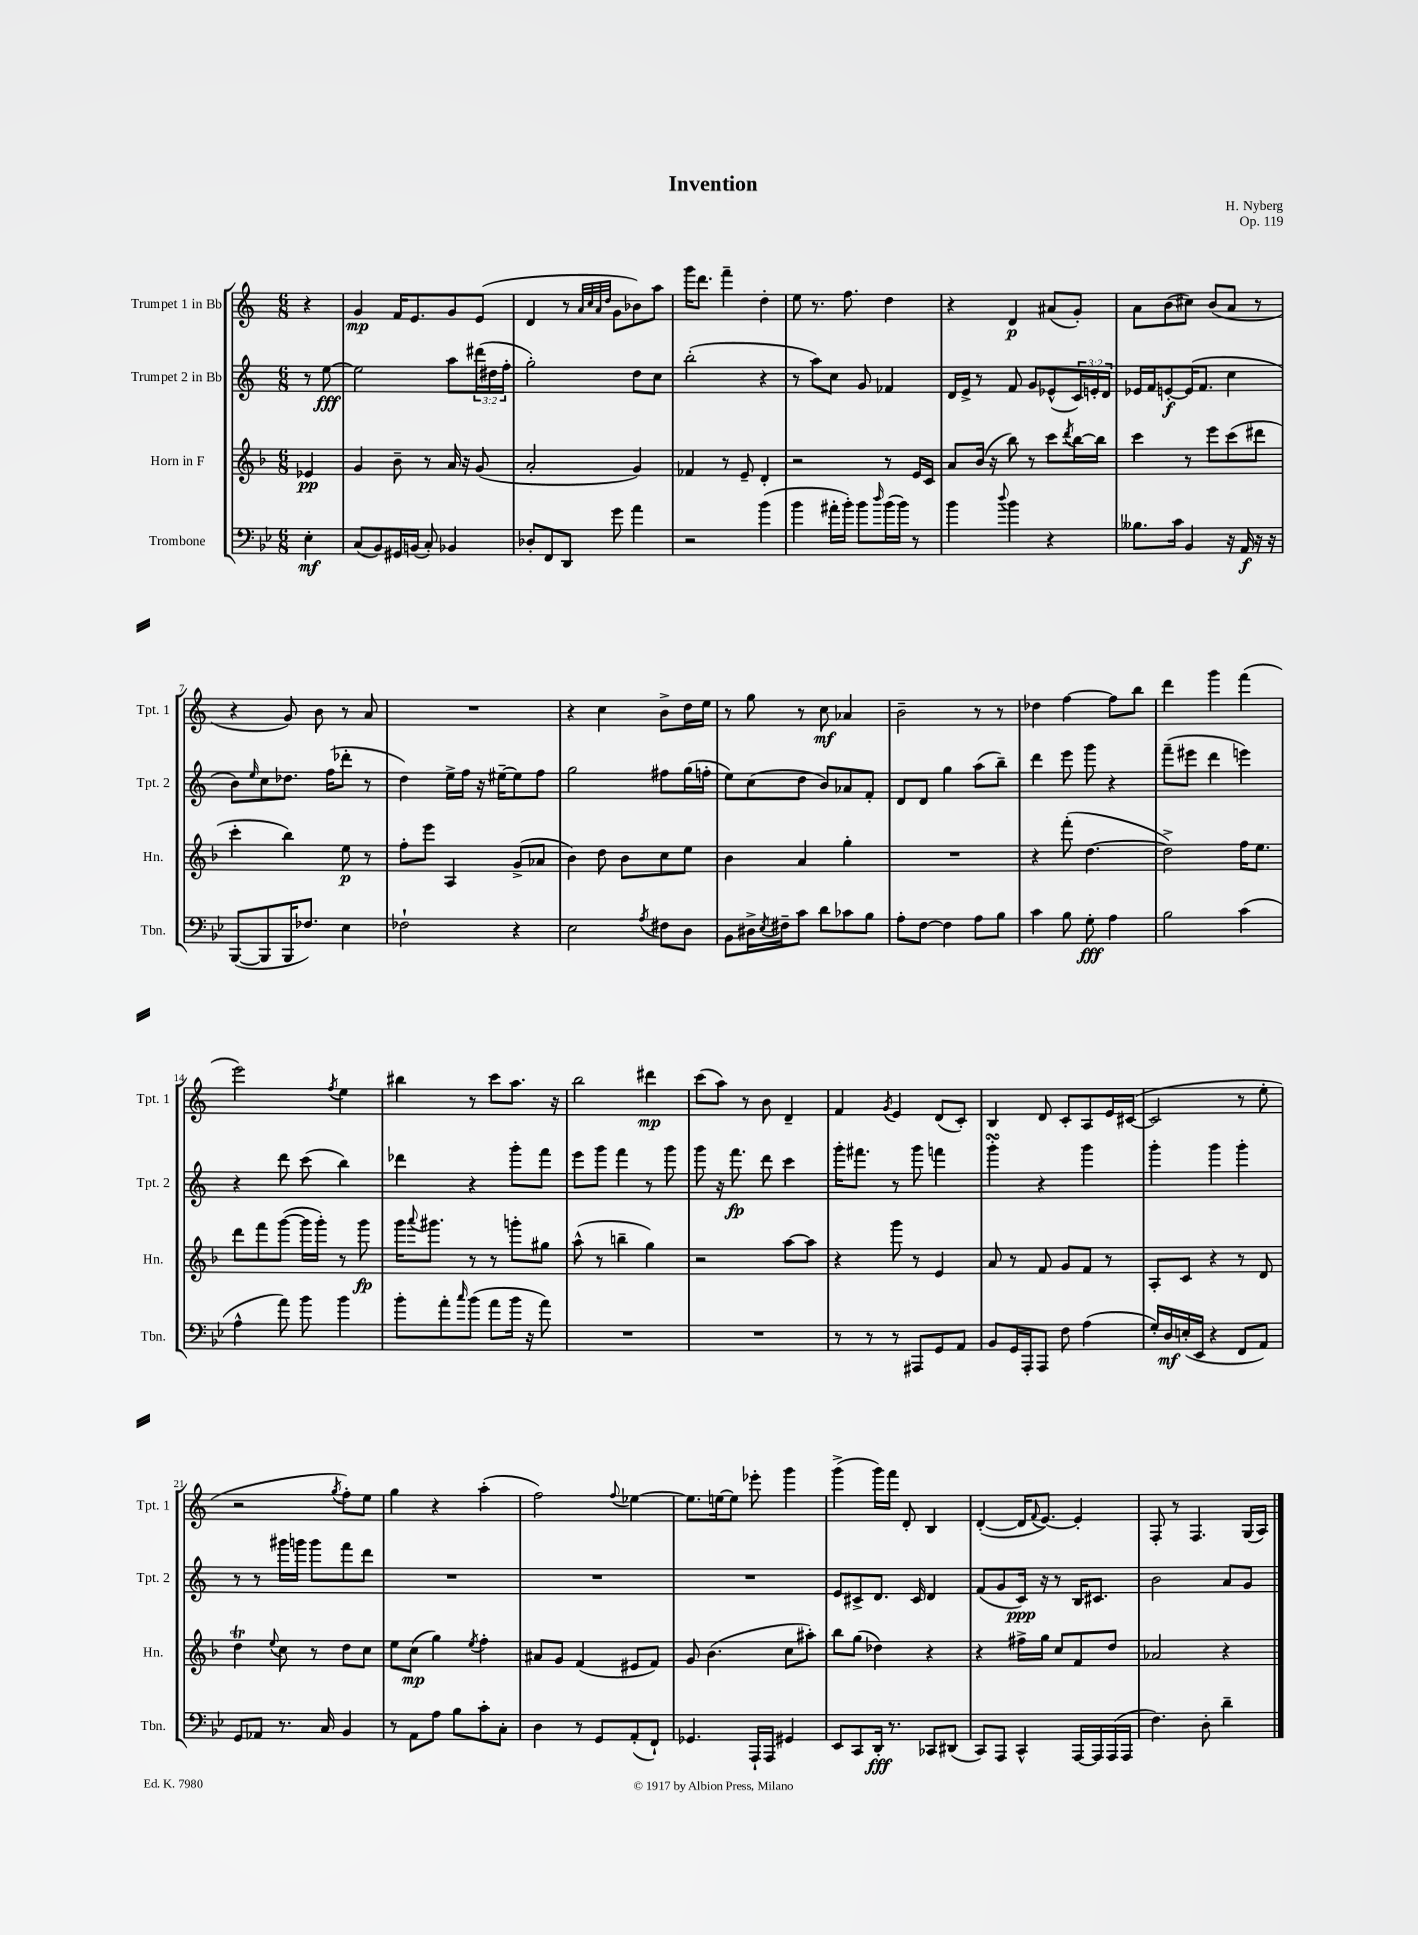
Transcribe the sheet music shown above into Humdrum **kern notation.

**kern	**kern	**kern	**kern
*staff4	*staff3	*staff2	*staff1
*clefF4	*clefG2	*clefG2	*clefG2
*k[b-e-]	*k[b-]	*k[]	*k[]
*M6/8	*M6/8	*M6/8	*M6/8
4E-'\	4e-/	8r	4r
.	.	[8ee\	.
=	=	=	=
(8C/L	4g/	2ee\]	4g/
8BB-/)	.	.	.
16GG#/L	8b-~\	.	16f/LK
(16BB/JJ	.	.	8.e/
8C'/)	8r	.	.
4BB-/	16a/	8aa\L	8g/
.	16r	.	.
.	(8g/	(24ddd#\L	(8e/J
.	.	24dd#\	.
.	.	24ff'\JJ	.
=	=	=	=
8D-'/L	2a'/	2gg'\)	4d/
8FF/	.	.	.
8DD/J	.	.	8r
.	.	.	32qqa/LLL
.	.	.	32qqcc/
.	.	.	32qqa/
.	.	.	32qqdd/JJJ
8g\	.	.	8g\L
4a\	4g/)	8dd\L	8b-\)
.	.	8cc\J	8aa\J
=	=	=	=
2r	4f-/	(2bb'\	16ggg\LK
.	.	.	8.ddd\J
.	8r	.	4fff~\
.	8e~/	.	.
(4b-\	4d'/	4r	4dd'\
=	=	=	=
4b-\	2r	8r	8ee\
.	.	8aa\L)	8.r
16a#'\LL	.	8cc\J	.
16b-'\JJ)	.	.	8.ff\
8b-\L	.	8g/	.
16qqdd/	.	.	.
(16b-\L	8r	4f-/	4dd\
16b-\JJ)	.	.	.
8r	16e/LL	.	.
.	16c/JJ	.	.
=	=	=	=
4b-\	8a/L	16d/LL	4r
.	.	16e^/JJ	.
.	(16b-/Jk	8r	.
.	16r	.	.
8qqdd/	.	.	.
4b-\	8bb-\)	8f/	4d/
.	8r	8g/L	.
4r	8ccc\L	(8e-^^/	(8a#/L
.	8qddd/	.	.
.	[16bb-\L	24c/L)	8g'/J)
.	.	24e'/	.
.	16bb-\]JJ	.	.
.	.	24d/JJ	.
=	=	=	=
8.B--\L	4ccc\	16e-/LL	8a\L
.	.	16f/J	.
.	.	[8e'/	(8b\
16c\Jk	.	.	.
4BB-/	8r	(16e/]K	8cc#\J)
.	.	8.f/J	.
.	8eee\L	.	(8b/L
16r	(8ccc\	4cc\	8a/J
16AA/	.	.	.
16r	8ddd#\J	.	8r
16r	.	.	.
=	=	=	=
([8BBB-/L	4ccc'\	8b\L)	4r
.	.	16qqee/	.
8BBB-/]	.	8cc\	.
16BBB-/K	4bb-\)	8.dd-\J	8g/)
8.F-/J)	.	.	.
.	.	.	8b\
.	.	(16ff\LK	.
4E-\	8ee\	8ddd-'\J	8r
.	8r	8r	8a/
=	=	=	=
2F-`\	8ff'\L	4dd\)	2.r
.	8eee\J	.	.
.	4A/	16ee^\LL	.
.	.	16ff\JJ	.
.	.	16r	.
.	.	[16ee#~\LK	.
4r	(8g^/L	8ee#\]	.
.	8a-/J	8ff\J	.
=	=	=	=
2E-\	4b-\)	2gg\	4r
.	8dd\	.	4cc\
.	8b-\L	.	.
8qA/	.	.	.
8F#\L	8cc\	8ff#\L	8b^\L
8D\J	8ee\J	(16gg\L	16dd\L
.	.	16ff'\JJ	16ee\JJ
=	=	=	=
8BB-\L	4b-\	8ee\L)	8r
16D#^\L	.	(8cc\	8gg\
8qE-/	.	.	.
16F#~\J	.	.	.
8c\J	4a/	8dd\J	8r
8d\L	.	8b/L)	8cc\
8c-\	4gg'\	8a-/	4a-/
8B-\J	.	8f'/J	.
=	=	=	=
8A'\L	2.r	8d/L	2b~\
[8F\J	.	8d/J	.
4F\]	.	4gg\	.
8A\L	.	(8aa\L	8r
8B-\J	.	8bb~\J)	8r
=	=	=	=
4c\	4r	4ddd\	4dd-\
8B-\	(8fff'\	8eee\	[4ff\
8G'\	[4.dd\	8ggg\	.
4A\	.	4r	8ff\]L
.	.	.	8bb\J
=	=	=	=
2B-\	2dd^\])	(8fff~\L	4ddd\
.	.	8eee#\J	.
.	.	4ddd\	4ggg\
(4c\	16ff\LK	4eee\)	(4fff\
.	8.ee\J	.	.
=	=	=	=
4A^^\	8ddd\L	4r	2eee\)
.	8fff\	.	.
8a\)	([8ggg\J	8ddd\	.
8b-\	16ggg\]LL	(8ccc\	.
.	16ggg'\JJ)	.	.
.	.	.	8qff/
4b-\	8r	4bb\)	4ee\
.	8ggg\	.	.
=	=	=	=
8b-'\L	16ggg\LK	4ddd-\	4bb#\
.	8qqaaa/	.	.
.	8.ggg#\J	.	.
8a'\	.	.	.
16qqcc/	.	.	.
(8b-\J	8r	4r	8r
8a\L	8r	.	8ccc\L
16b-\Jk	8ggg'\L	8ggg'\L	8.aa\J
16r	.	.	.
8a\)	8gg#\J	8fff\J	.
.	.	.	16r
=	=	=	=
2.r	(8aa^^\	8eee\L	2bb\
.	8r	8ggg\J	.
.	4bb~\	4fff\	.
.	4gg\)	8r	4ddd#\
.	.	8ggg\	.
=	=	=	=
2.r	2r	8ggg\	(8ccc\L
.	.	16r	8aa\J)
.	.	8.fff\	.
.	.	.	8r
.	.	8ddd\	8b\
.	[8aa\L	4ccc\	4d~/
.	8aa\]J	.	.
=	=	=	=
8r	4r	16ggg'\LK	4f/
.	.	8.fff#\J	.
8r	.	.	.
.	.	.	8qg/
8r	8ggg\	8r	4e/
8AAA#/L	8r	8ggg\	.
8GG/	4e/	4fff\	(8d/L
8AA/J	.	.	8c'/J)
=	=	=	=
8BB-/L	8a/	4ggg'\	4B/
16GG/L	8r	.	.
16AAA'/J	.	.	.
8AAA/J	8f/	4r	8d/
8F\	8g/L	.	8c'/L
(4A\	8f/J	4ggg\	8A/
.	8r	.	16e/L
.	.	.	([16c#/JJ
=	=	=	=
16G'/LL)	8A'/L	4ggg'\	2c#/]
16D/	.	.	.
(16E'/	8c/J	.	.
16EE-/JJ	.	.	.
4r	4r	4ggg\	.
8FF/L	8r	4ggg'\	8r
8AA/J)	8d/	.	8ee'\
=	=	=	=
8GG/L	4dd\	8r	2r
8AA-/J	.	8r	.
.	8qqee/	.	.
8.r	8cc\	16ggg#\LL	.
.	.	16ggg\JJ	.
.	8r	8ggg\L	.
16C/	.	.	.
.	.	.	8qgg/
4BB-/	8dd\L	8fff\	8ff'\L)
.	8cc\J	8ddd\J	8ee\J
=	=	=	=
8r	8ee\L	2.r	4gg\
8AA\L	(8cc\J	.	.
8A\J	4gg\)	.	4r
8B-\L	.	.	.
.	8qee/	.	.
8c'\	4ff'\	.	(4aa'\
8C'\J	.	.	.
=	=	=	=
4D\	8a#/L	2.r	2ff\)
.	8g/J	.	.
8r	(4f/	.	.
8GG/L	.	.	.
.	.	.	8qqff/
(8AA'/	8e#/L	.	[4ee-\
8FF`/J)	8f/J)	.	.
=	=	=	=
4.GG-/	8g/	2.r	8.ee-\]L
.	(4.b-\	.	.
.	.	.	[16ee\k
.	.	.	8ee\]J
16AAA`/LL	.	.	8eee-'\
16AAA/JJ	.	.	.
4GG#/	8cc\L	.	4ggg\
.	8aa#'\J)	.	.
=	=	=	=
8EE-/L	8bb-\L	8e/L	(4ggg^\
8CC/	(8gg\J	8c#^/	.
16DD'/Jk	4dd-\)	8.d/J	16ggg\LL)
8.r	.	.	16fff\JJ
.	.	.	8d'/
.	.	16c#/	.
8CC-/L	4r	4d/	4B/
(8DD#/J	.	.	.
=	=	=	=
8CC/L)	4r	(8f/L	([4d'/
8AAA/J	.	8g/	.
4CC^^/	16ff#^\LL	16c/Jk)	16d/]LK
.	.	.	8qqf/
.	16gg\JJ	16r	[8.e/J)
.	8cc/L	8r	.
[16AAA/LL	8f/	16B/LK	4e'/]
16AAA/]	.	8.c#/J	.
(16AAA/	8dd/J	.	.
16AAA/JJ	.	.	.
=	=	=	=
4.F\)	2a-/	2b\	8F'/
.	.	.	8r
.	.	.	4.F/
8D'\	.	.	.
4d~\	4r	8a/L	.
.	.	8g/J	(16G/LL
.	.	.	16A/JJ)
==	==	==	==
*-	*-	*-	*-
